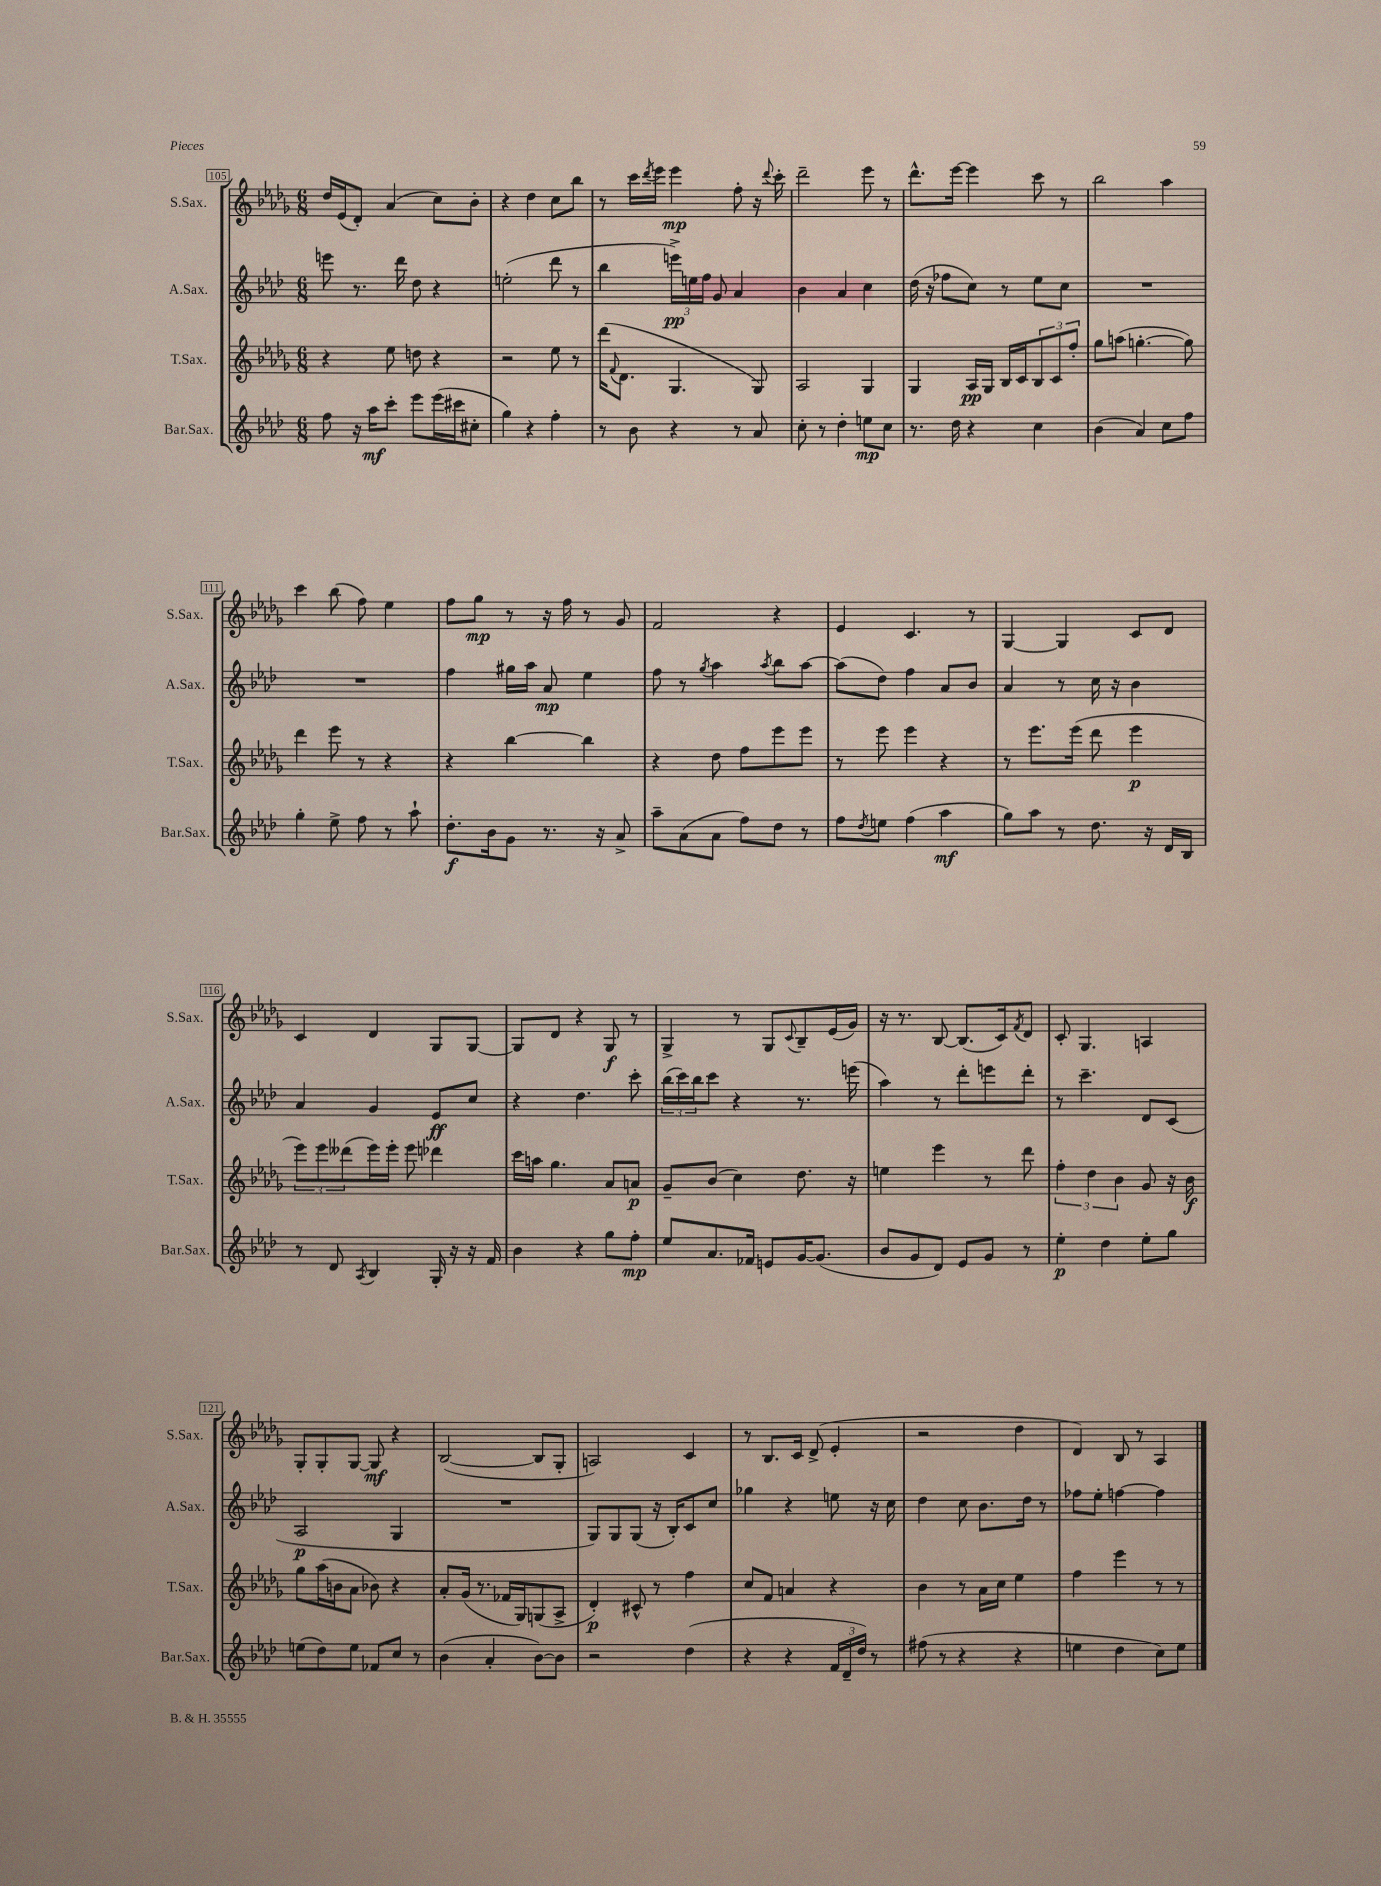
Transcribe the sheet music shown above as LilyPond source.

<<
\new StaffGroup <<
\new Staff = "s0" \with { instrumentName = "S.Sax." shortInstrumentName = "S.Sax." } {
    \clef treble \key des \major \numericTimeSignature \time 6/8
    des''16 ees'16( des'8-.) aes'4( c''8) bes'8-. |
    r4 des''4 c''8 bes''8 |
    r8 c'''16 \acciaccatura { des'''8 } ees'''16 ees'''4\mp f''8-. r16 \appoggiatura { des'''8 } c'''16-. |
    des'''2-- ees'''8 r8 |
    des'''8.-^ ees'''16~ ees'''4 c'''8 r8 |
    bes''2 aes''4 |
    c'''4 bes''8( f''8) ees''4 |
    f''8 ges''8\mp r8 r16 f''16 r8 ges'8 |
    f'2 r4 |
    ees'4 c'4. r8 |
    ges4~ ges4 c'8 des'8 |
    c'4 des'4 ges8 ges8~ |
    ges8 des'8 r4 ges8\f r8 |
    ges4-> r8 ges8 \appoggiatura { c'8 } bes8-- ees'16( ges'16) |
    r16 r8. bes8~ bes8.( c'16) \acciaccatura { f'8 } des'8 |
    c'8-. ges4. a4 |
    ges8-. ges8-. ges8~ ges8\mf r4 |
    bes2~( bes8 ges8-. |
    a2) c'4 |
    r8 bes8. c'16 des'8->( ees'4-. |
    r2 des''4 |
    des'4) bes8 r8 aes4 \bar "|." |
}
\new Staff = "s1" \with { instrumentName = "A.Sax." shortInstrumentName = "A.Sax." } {
    \clef treble \key aes \major \numericTimeSignature \time 6/8
    e'''8 r8. des'''16 des''8 r4 |
    e''2-.( des'''8 r8 |
    bes''4 \tuplet 3/2 { e'''16->\pp) e''16 f''16 } g'8 aes'4 |
    bes'4 aes'4 c''4 |
    des''16( r16 fes''8 c''8) r8 ees''8 c''8 |
    R2. |
    R2. |
    f''4 gis''16 aes''16 aes'8\mp ees''4 |
    f''8 r8 \acciaccatura { g''8 } aes''4 \acciaccatura { aes''8 } bes''8 aes''8~ |
    aes''8( des''8) f''4 aes'8 bes'8 |
    aes'4 r8 c''16 r16 bes'4 |
    aes'4 g'4 ees'8\ff c''8 |
    r4 des''4. c'''8-. |
    \tuplet 3/2 { bes''16( c'''16) bes''16 } c'''8 r4 r8. e'''16( |
    aes''4) r8 des'''8-. e'''8 des'''8-. |
    r8 c'''4.-- des'8 c'8( |
    aes2\p g4 |
    R2. |
    g8) g8 g8( r16 bes16-.) c'8 c''8 |
    ges''4 r4 e''8 r16 c''16 |
    des''4 c''8 bes'8. des''16 r8 |
    fes''8 ees''8-. f''4~ f''4 \bar "|." |
}
\new Staff = "s2" \with { instrumentName = "T.Sax." shortInstrumentName = "T.Sax." } {
    \clef treble \key des \major \numericTimeSignature \time 6/8
    r4 ees''8 d''8 r4 |
    r2 ees''8 r8 |
    des'''16( \appoggiatura { f'8 } des'8. ges4. ges8) |
    aes2 ges4 |
    ges4 aes16\pp ges16 bes16 c'16 \tuplet 3/2 { bes8 c'8 f''8-. } |
    ges''8 a''8( g''4.~-. g''8) |
    des'''4 ees'''8 r8 r4 |
    r4 bes''4~ bes''4 |
    r4 des''8 f''8 ees'''8 ees'''8 |
    r8 ees'''8 ees'''4 r4 |
    r8 ees'''8. ees'''16( des'''8 ees'''4\p |
    \tuplet 3/2 { ees'''8) ees'''8 deses'''8( } ees'''16) ees'''16-. ees'''8 des'''4 |
    c'''16 a''16 ges''4. aes'8 a'8\p |
    ges'8-- bes'8( c''4) des''8. r16 |
    e''4 ees'''4 r8 des'''8 |
    \tuplet 3/2 { f''4-. des''4 bes'4 } ges'8 r16 bes'16\f |
    ges''8 aes''16( b'16 aes'8 bes'8) r4 |
    aes'8-. ges'16( r8. fes'16 ges16) g8( aes8-> |
    des'4-.\p) cis'8-^ r8 f''4 |
    c''8 f'8 a'4 r4 |
    bes'4 r8 aes'16 c''16 ees''4 |
    f''4 ees'''4 r8 r8 \bar "|." |
}
\new Staff = "s3" \with { instrumentName = "Bar.Sax." shortInstrumentName = "Bar.Sax." } {
    \clef treble \key aes \major \numericTimeSignature \time 6/8
    f''8 r16 aes''16\mf c'''8-. ees'''8 ees'''16( cis'''16 cis''8-. |
    g''4) r4 f''4-. |
    r8 bes'8 r4 r8 aes'8 |
    c''8-. r8 des''4-. e''8\mp c''8 |
    r8. des''16 r4 c''4 |
    bes'4( aes'4) c''8 f''8 |
    g''4-. ees''8-> f''8 r8 aes''8-! |
    des''8.-.\f bes'16 g'8 r8. r16 aes'8-> |
    aes''8-- aes'8( aes'8 f''8) des''8 r8 |
    f''8 \acciaccatura { des''8 } e''8 f''4( aes''4\mf |
    g''8) aes''8 r8 des''8. r16 des'16 bes16 |
    r8 des'8 \acciaccatura { aes8 } bes4 g16-. r16 r16 f'16 |
    bes'4 r4 g''8 f''8-.\mp |
    ees''8 aes'8. fes'16 e'8 g'16~ g'8.( |
    bes'8 g'8 des'8) ees'8 g'8 r8 |
    ees''4-.\p des''4 ees''8-. g''8 |
    e''8( des''8) e''8 fes'8 c''8 r8 |
    bes'4( aes'4-. bes'8~) bes'8 |
    r2 des''4( |
    r4 r4 \tuplet 3/2 { f'16 des'16-- des''16) } r8 |
    fis''8( r8 r4 r4 |
    e''4 des''4 c''8) e''8 \bar "|." |
}
>>
>>
\layout { \context { \Score currentBarNumber = #105 \override BarNumber.stencil = #(make-stencil-boxer 0.1 0.3 ly:text-interface::print) } }
